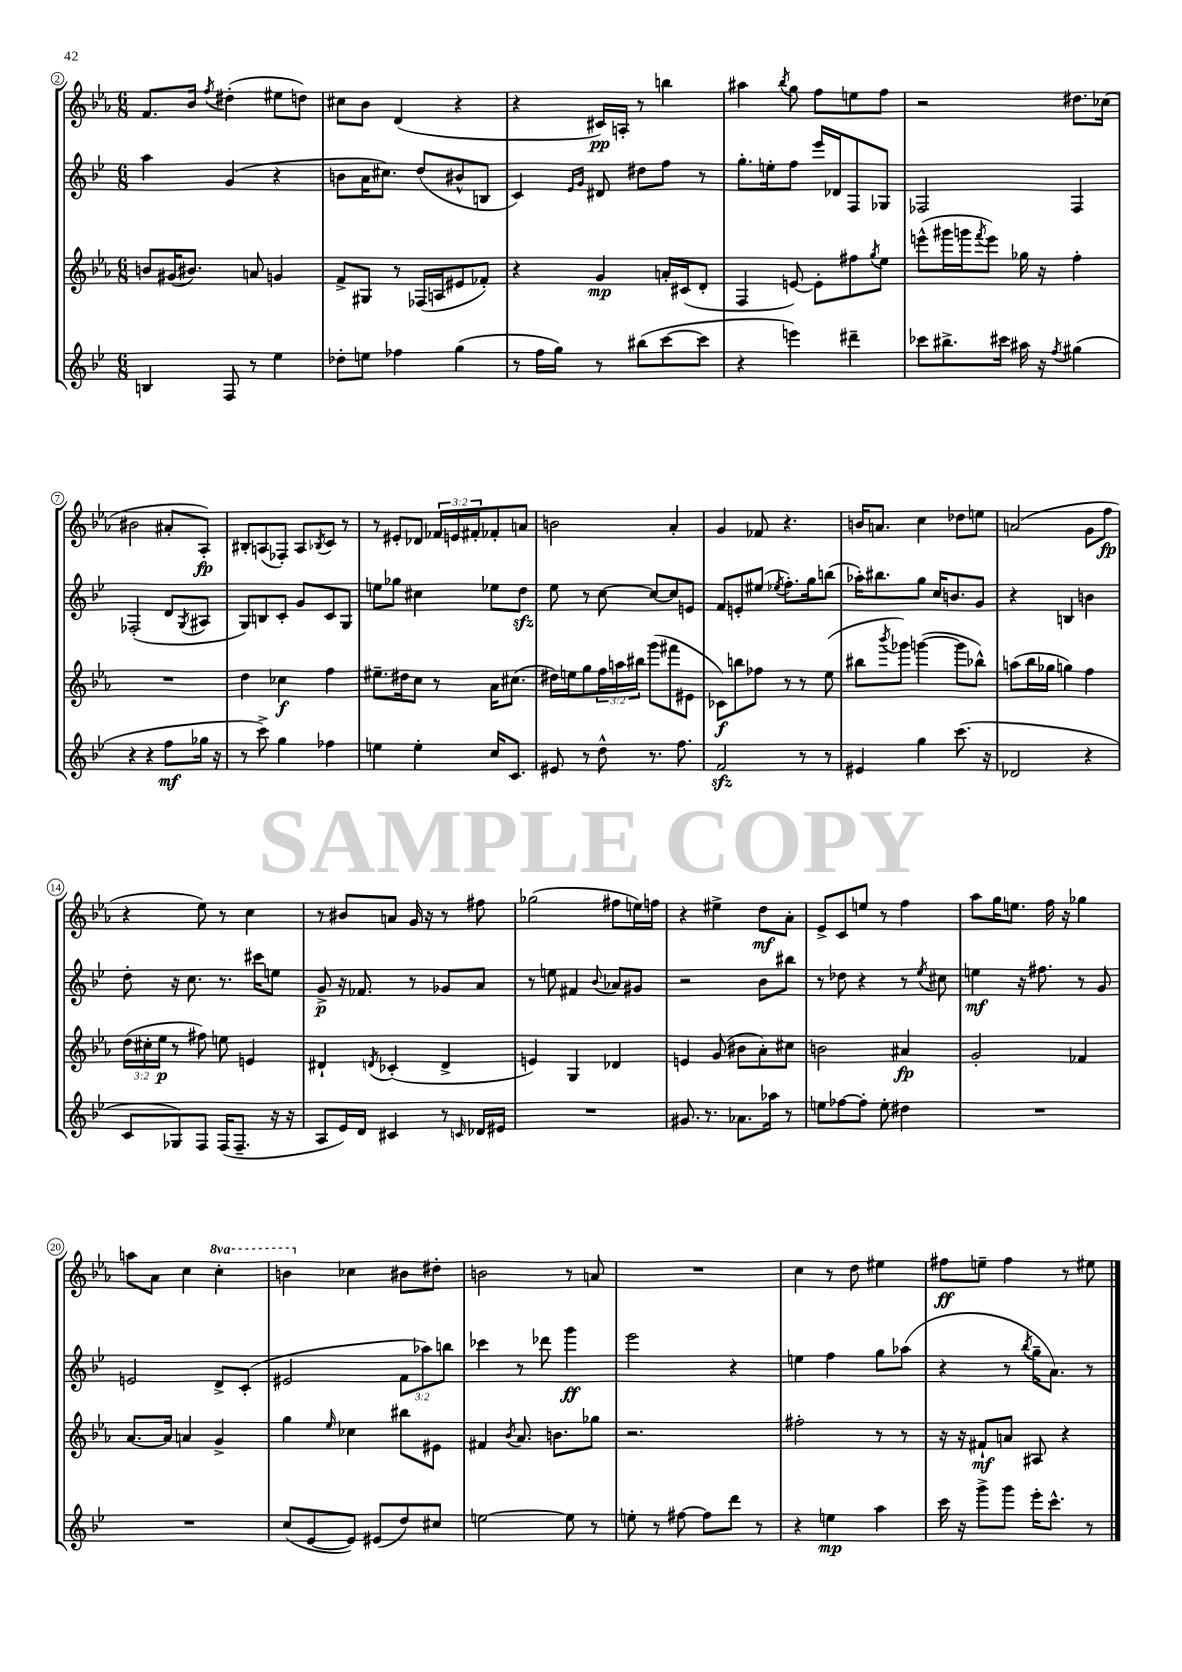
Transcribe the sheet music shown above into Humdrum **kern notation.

**kern	**kern	**kern	**kern
*staff4	*staff3	*staff2	*staff1
*clefG2	*clefG2	*clefG2	*clefG2
*k[b-e-]	*k[b-e-a-]	*k[b-e-]	*k[b-e-a-]
*M6/8	*M6/8	*M6/8	*M6/8
4B	8b	4aa	8.f
.	(16g#	.	.
.	8.b#)	.	16b-
.	.	.	8qff
8F	.	(4g	(4dd#'
8r	8a	.	.
4ee-	4g	4r	8ee#
.	.	.	8dd)
=	=	=	=
8dd-'	8f^	8b	8cc#
8ee	8G#	16a	8b-
.	.	8.cc#)	.
4ff-	8r	.	(4d
.	(16F-	(8dd	.
.	16A	.	.
(4gg	8e#	8b#^^	4r
.	8f-')	8B	.
=	=	=	=
8r	4r	4c)	4r
16ff	.	.	.
16gg)	.	.	.
.	.	16qqe-	.
.	.	16qqg	.
8r	4g	8d#	16c#)
.	.	.	16A'
(8bb#	.	8dd#	8r
[8ccc	16a'	8ff	4bb
.	(16c#	.	.
8ccc]	8d'	8r	.
=	=	=	=
4r	4F	8.gg'	4aa#
.	.	16ee'	.
.	.	.	8qbb-
4eee)	[8e)	8ff	8gg
.	8e']	16eee-	8ff
.	.	16d-	.
4ddd#~	8ff#	8F	8ee
.	8qgg	.	.
.	8ee-	8G-	8ff
=	=	=	=
8ccc-	(8eee^^	2F-	2r
8.bb#^	16ggg#	.	.
.	16ggg	.	.
.	8qfff	.	.
.	8eee)	.	.
16ccc#	.	.	.
16aa#	16gg-	.	.
16r	16r	.	.
8qff	.	.	.
(4gg#	4ff'	4F-	8.dd#
.	.	.	(16cc-
=	=	=	=
4r	2.r	(2F-'	2b#
4r	.	.	.
8ff	.	8d	8a#'
.	.	8qG	.
16gg-	.	8A#	8A-')
16r	.	.	.
=	=	=	=
8r	4dd	8G)	8B#'
8ccc^)	.	8B	(8A
4gg	4cc-	8c'	8F-')
.	.	8g	8A
.	.	.	8qB-
4ff-	4ff	8c	8c
.	.	8G	8r
=	=	=	=
4ee	8.ee#~	8ee	8r
.	.	8gg-	8e#'
.	16dd#	.	.
4ee'	8cc	4cc#	8d-
.	8r	.	24f-
.	.	.	24e
.	.	.	24f#'
16cc	16a-	8ee-	8f-'
8.c	(8.cc#	.	.
.	.	8dd	8a
=	=	=	=
8e#	16dd#)	8ee-	2b
.	16ee	.	.
8r	8gg	8r	.
8dd^^	24ff	[8cc	.
.	24aa	.	.
.	24bb#	.	.
8.r	(8ggg	8cc_	.
.	8fff#	8cc]	4a-'
8.ff	.	.	.
.	8e#	8e	.
=	=	=	=
2f	8c-)	8f	4g
.	8bb	8e'	.
.	8ff-	(8ee#	8f-
.	.	8qee-	.
.	8r	8.ff')	4.r
8r	8r	.	.
.	.	16gg	.
8r	(8ee-	(8bb	.
=	=	=	=
4e#	8bb#	16aa-')	16b
.	.	8.bb#	8.a
.	8qbbb-	.	.
.	8ggg-)	.	.
4gg	([4ggg	8gg	4cc
.	.	16cc	.
.	.	8.b	.
(8.ccc	8ggg]	.	8dd-
.	8bb-^^)	8g	8ee
16r	.	.	.
=	=	=	=
2d-	(8aa	4r	(2a
.	16bb-	.	.
.	16gg-	.	.
.	4gg)	4B	.
4r	4ff	4b	8g
.	.	.	8ff
=	=	=	=
8c	(24dd	8dd'	4r
.	24cc#'	.	.
.	24ee-	.	.
8G-)	8r	16r	.
.	.	8.cc	.
8F	8ff#)	.	8ee-)
(16F	8ee	8.r	8r
8.F~	.	.	.
.	4e	.	4cc
.	.	16ccc#	.
16r	.	8ee	.
16r	.	.	.
=	=	=	=
8A	4d#`	8g^	8r
16e-)	.	16r	8b#
16d	.	8.f-	.
.	8qd	.	.
4c#	(4c-'	.	8a
.	.	8r	16g
.	.	.	16r
8r	4d^	8g-	8r
16qqc	.	.	.
16d-	.	8a	8ff#
16e#	.	.	.
=	=	=	=
2.r	4e)	8r	(2gg-
.	.	8ee	.
.	4G	4f#	.
.	.	8qqb-	.
.	4d-	8a-	8ff#
.	.	8g#	16ee)
.	.	.	16ff
=	=	=	=
8.g#	4e	2r	4r
8.r	.	.	.
.	(8g	.	4ee#^
8.a-	8b#	.	.
.	8a-')	8b-	8dd
16aa-	.	.	.
8r	8cc#	8bb#	8a-'
=	=	=	=
8ee	2b	8r	8e-^
[8ff-	.	8dd-	8c
8ff-']	.	4r	8ee
8ee'	.	.	8r
4dd#	4a#	8r	4ff
.	.	8qee-	.
.	.	8cc#	.
=	=	=	=
2.r	2g'	4ee	8aa-
.	.	.	16gg
.	.	.	8.ee
.	.	16r	.
.	.	8.ff#	.
.	.	.	16ff
.	.	.	16r
.	4f-	8r	4gg-
.	.	8g	.
=	=	=	=
2.r	[8.a-	2e	8aa
.	.	.	8a-
.	16a-]	.	.
.	4a	.	4cc
.	4g^	8d^	4ccc'
.	.	(8c'	.
=	=	=	=
(8cc	4gg	2e#	4bb
[8e-	.	.	.
.	16qqee-	.	.
8e-])	4cc-	.	4cc-
(8e#	.	.	.
8dd)	8bb#	12f	8b#
.	.	12aa-)	.
8cc#	8e#	.	8dd#'
.	.	12bb	.
=	=	=	=
[2ee	4f#	4ccc-	2b
.	8qb-	.	.
.	8.a-	8r	.
.	.	8ddd-	.
.	8.b	.	.
8ee]	.	4ggg	8r
8r	8gg-	.	8a
=	=	=	=
8ee'	2.r	2eee-	2.r
8r	.	.	.
[8ff#	.	.	.
8ff#]	.	.	.
8ddd	.	4r	.
8r	.	.	.
=	=	=	=
4r	2ff#'	4ee	4cc
4ee	.	4ff	8r
.	.	.	8dd
4aa	8r	8gg	4ee#
.	8r	(8aa-	.
=	=	=	=
16ccc	16r	4r	8ff#
16r	16r	.	.
8ggg^	8f#`	.	8ee~
8ggg	8a	8r	4ff#
.	.	8qbb-	.
16eee-'	8A#	16gg~	.
8.ccc^^	.	8.a)	.
.	4r	.	8r
8r	.	8r	8ee#
==	==	==	==
*-	*-	*-	*-
